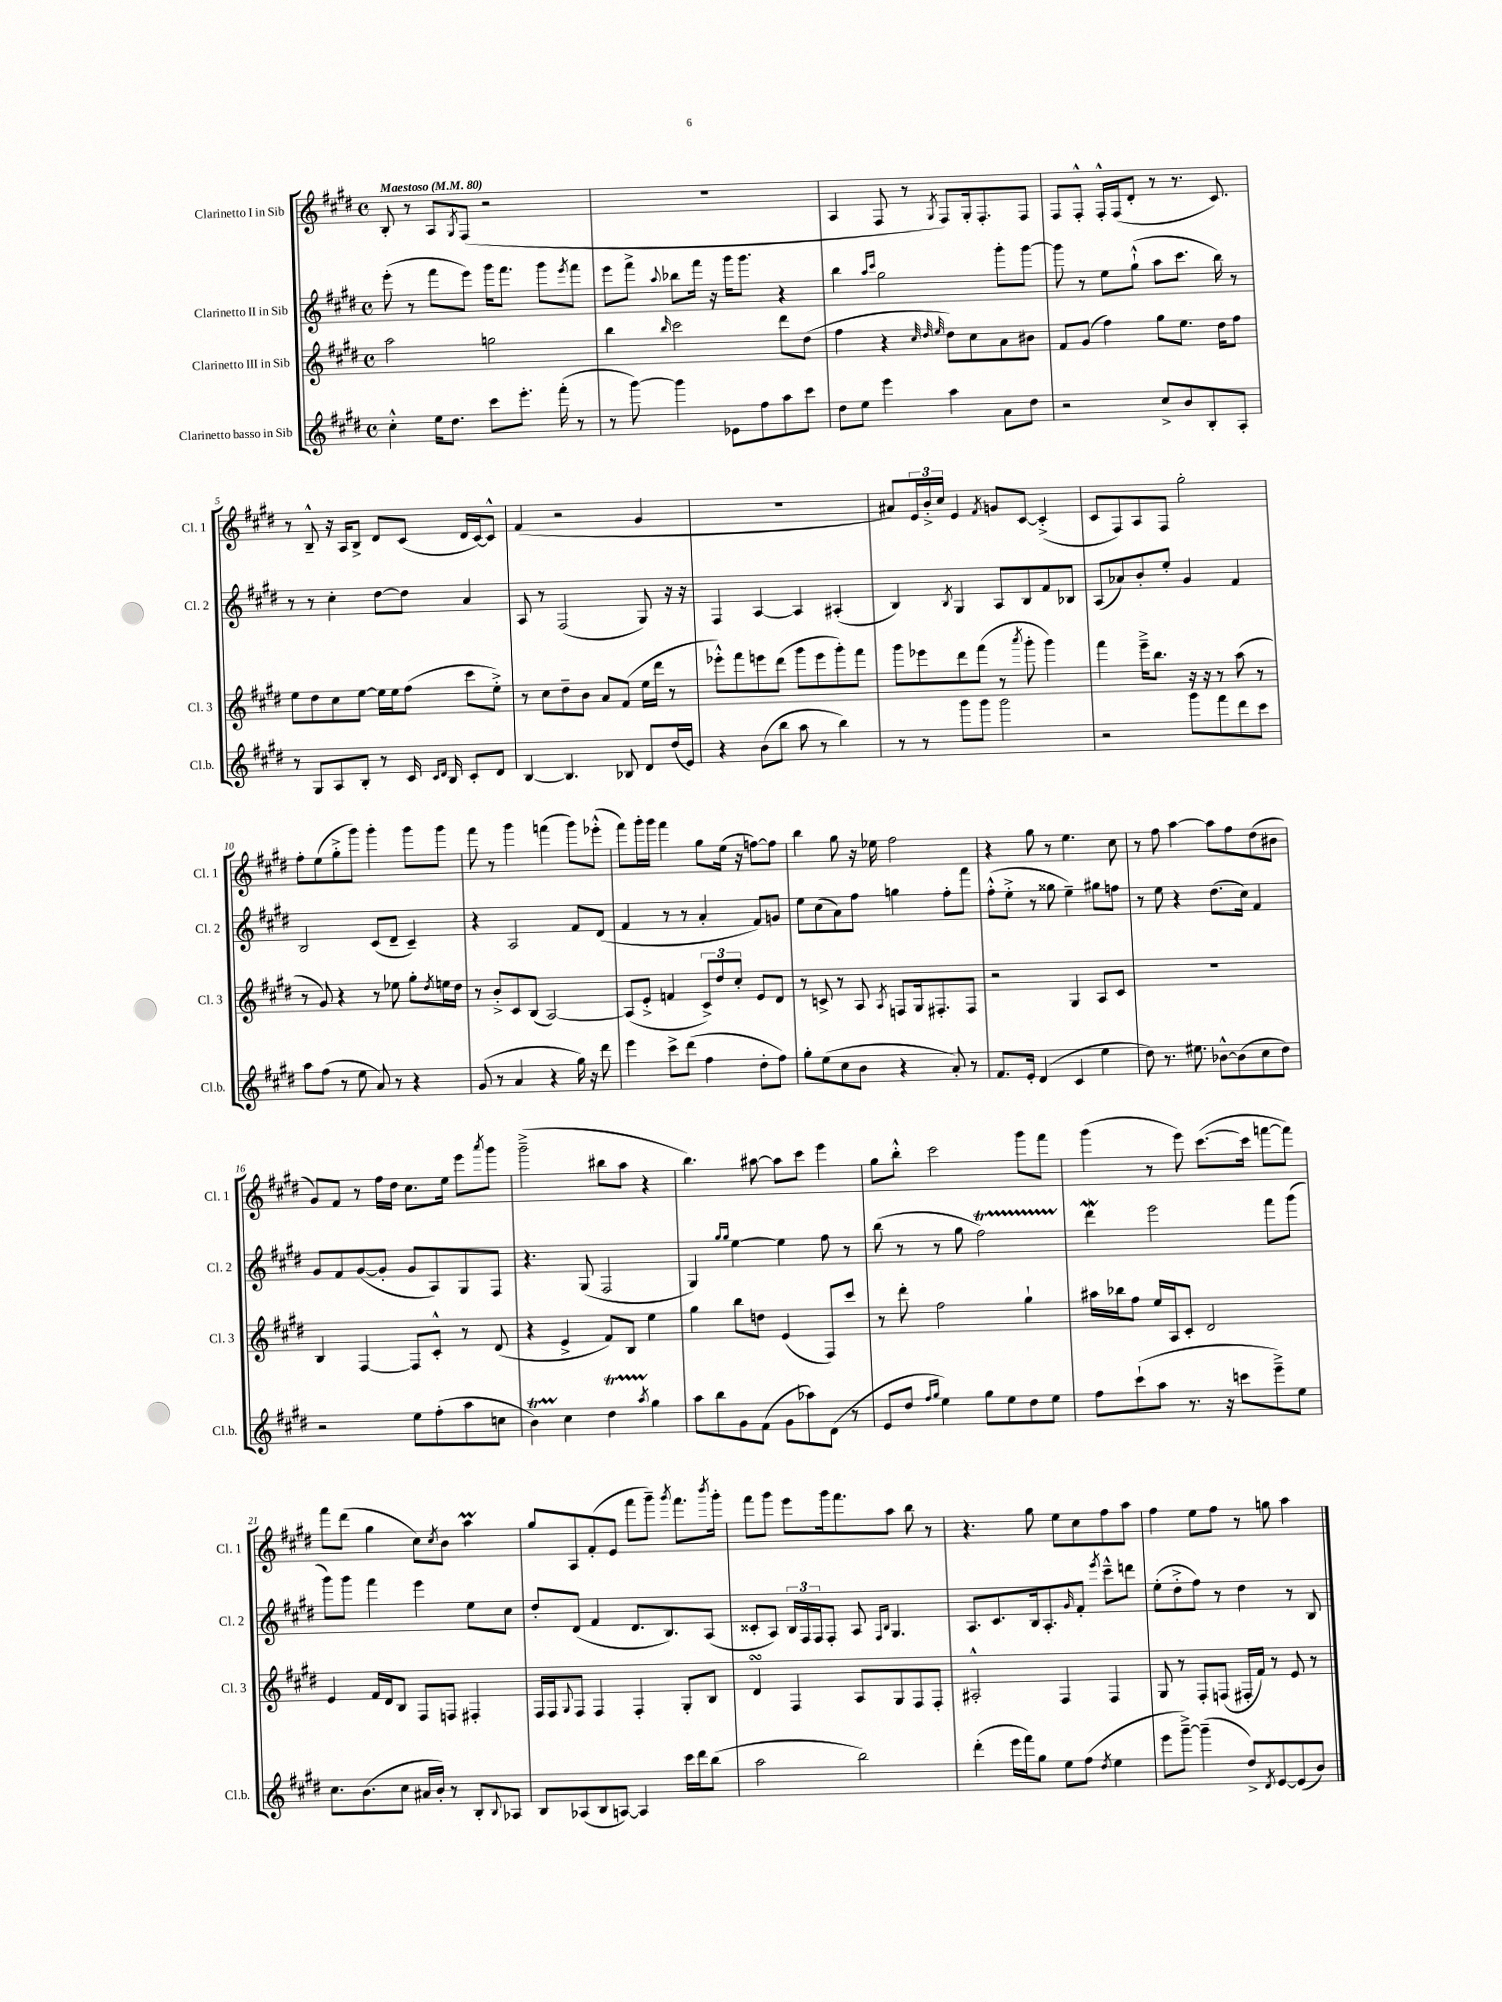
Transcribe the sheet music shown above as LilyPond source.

<<
\new StaffGroup <<
\new Staff = "s0" \with { instrumentName = "Clarinetto I in Sib" shortInstrumentName = "Cl. 1" } {
    \clef treble \key e \major \defaultTimeSignature \time 4/4 \tempo "Maestoso" 4 = 80
    b8-. r8 a8 \acciaccatura { gis8 } fis8( r2 |
    R1 |
    a4 fis8 r8 \acciaccatura { gis8 } fis8) gis16-. fis8.-. fis8 |
    fis8 fis8-.-^ fis16-.-^ fis16( dis'8-. r8 r8. cis'8.) |
    r8 b8---^ r16 a16 b8-> dis'8 cis'8( dis'16 cis'16~) cis'8-^ |
    fis'4( r2 gis'4 |
    R1 |
    ais'8) \tuplet 3/2 { e'16 b'16-.-> cis''16 } e'4 \acciaccatura { fis'8 } g'8 cis'8~ cis'4-.->( |
    cis'8 fis8) a8 fis8 gis''2-. |
    fis''8-. e''8( gis''8-.-> gis'''8) gis'''4-. gis'''8 gis'''8 |
    fis'''8 r8 gis'''4 f'''4( gis'''8) ees'''8-.-^( |
    fis'''8) gis'''16-. gis'''16 fis'''4 gis''8 e''16( r16 f''8~) f''8 |
    b''4 gis''8 r16 ees''16 fis''2 |
    r4 gis''8 r8 e''4. cis''8 |
    r8 fis''8 a''4~ a''8 fis''8 dis''8( bis'8 |
    gis'8) fis'8 r8 fis''16 dis''16 cis''8. e''16 e'''8 \acciaccatura { a'''8 } gis'''8 |
    gis'''2--->( bis''8 a''8 r4 |
    b''4.) ais''8~ ais''8 cis'''8 e'''4 |
    gis''8 b''8-.-^ cis'''2 gis'''8 fis'''8 |
    gis'''4( r8 e'''8) cis'''8.~( cis'''16 f'''8~ f'''8) |
    fis'''8 dis'''8( gis''4 cis''8) \acciaccatura { cis''8 } b'8 a''4\prall |
    gis''8 a8 fis'8-.( e'8 fis'''8 gis'''8--) \acciaccatura { gis'''8 } fis'''8. \acciaccatura { b'''8 } gis'''16-. |
    fis'''8 gis'''8 e'''8 gis'''16 fis'''8. a''8 b''8 r8 |
    r4. gis''8 e''8 cis''8 fis''8 a''8 |
    fis''4 e''8 fis''8 r8 g''8 a''4 \bar "|." |
}
\new Staff = "s1" \with { instrumentName = "Clarinetto II in Sib" shortInstrumentName = "Cl. 2" } {
    \clef treble \key e \major \defaultTimeSignature \time 4/4
    e'''8-.( r8 fis'''8 e'''8) gis'''16 fis'''8. gis'''8 \acciaccatura { e'''8 } fis'''8 |
    e'''8 fis'''8-> \appoggiatura { a''8 } bes''8 fis'''16 r16 gis'''16 gis'''8. r4 |
    b''4 \grace { a''16 cis'''16 } gis''2 gis'''8-. gis'''8~ |
    gis'''8 r8 e''8 gis''8-!-^( a''8 cis'''8. b''16) r8 |
    r8 r8 cis''4-. dis''8~ dis''8 a'4 |
    a8 r8 fis2( gis8) r16 r16 |
    fis4 a4~ a4 ais4-.( |
    b4) \acciaccatura { b8 } gis4 a8 b8 fis'8 bes8 |
    a8( aes'8) b'8-. e''8-. gis'4 fis'4 |
    b2 cis'8( dis'8-- cis'4--) |
    r4 a2 fis'8 dis'8( |
    fis'4 r8 r8 a'4-. fis'8) g'8 |
    e''8 cis''8( a'8) fis''8 g''4 fis''8-. fis'''8 |
    fis''8-.-^( e''8-.-> r8 gisis''8 e''4--) gis''8 f''8 |
    r8 e''8 r4 dis''8.( cis''16) fis'4 |
    gis'8 fis'8 gis'8~( gis'8-. gis'8 a8) gis8 fis8 |
    r4. gis8( fis2 |
    gis4) \grace { gis''16 gis''16 } e''4~ e''4 fis''8 r8 |
    b''8( r8 r8 gis''8 fis''2\startTrillSpan) |
    dis'''4\mordent\stopTrillSpan e'''2 fis'''8 gis'''8( |
    gis'''8) gis'''8 fis'''4 e'''4 e''8 cis''8 |
    dis''8-. dis'8( fis'4 dis'8. b8.) a8( |
    cisis'8-. a8) \tuplet 3/2 { b16 fis16 fis16 } fis8-. a8 \grace { fis16 b16 } gis4. |
    a8. cis'8. b16 a8.-. \grace { gis'16 } fis'8-. \acciaccatura { e'''8 } cis'''8---^ d'''8 |
    e''8-.( dis''8-.-> fis''8) r8 dis''4 r8 b8 \bar "|." |
}
\new Staff = "s2" \with { instrumentName = "Clarinetto III in Sib" shortInstrumentName = "Cl. 3" } {
    \clef treble \key e \major \defaultTimeSignature \time 4/4
    a''2 g''2 |
    b''4 \grace { b''16 } cis'''2 dis'''8 dis''8( |
    fis''4 r4 \grace { cis''32 dis''32 e''32 } dis''8) cis''8 a'8 bis'8 |
    fis'8 gis'8( fis''4) gis''8 e''8. dis''16 fis''8 |
    e''8 dis''8 cis''8 e''8~ e''16 e''16 fis''8( cis'''8 e''8-.->) |
    r8 cis''8 dis''8-- b'8 a'8 fis'8( e''16 dis'''16 r8 |
    ees'''8-.-^) fis'''8 e'''8 dis'''8( gis'''8 e'''8 gis'''8-.) fis'''8 |
    gis'''8 ees'''8 dis'''8 fis'''8( r8 \acciaccatura { a'''8 } gis'''8-. gis'''4) |
    fis'''4 e'''16---> b''8. r16 r16 r8 a''8( r8 |
    r8 gis'8) r4 r8 ees''8 gis''8-. \acciaccatura { dis''8 } e''16 dis''16 |
    r8 b'8-.-> cis'8 b8( a2~) |
    a8( e'8-.-> f'4 \tuplet 3/2 { cis'8->) dis''8 cis''8-. } e'8 dis'8 |
    r8 c'8-> r8 a8 \acciaccatura { a8 } f8 gis16 fis8.-. fis8 |
    r2 gis4 a8 cis'8 |
    R1 |
    b4 fis4~ fis8 cis'8-.-^ r8 dis'8( |
    r4 e'4-> fis'8) b8 e''4 |
    gis''4 b''8 d''8 e'4( fis8) cis'''8 |
    r8 dis'''8-. fis''2 gis''4-! |
    ais''16 bes''16 fis''8 e''16 a16 cis'8-. dis'2 |
    e'4 fis'16 dis'16 b8 fis8 f8 fis4-. |
    fis16 fis16 \appoggiatura { gis8 } fis8 fis4 fis4-. gis8-. b8 |
    dis'4\turn fis4 a8 gis8 fis8 fis8-. |
    ais2-.-^ fis4 fis4 |
    gis8 r8 fis8-. f8( fis16-. fis'16) r8 e'8 r8 \bar "|." |
}
\new Staff = "s3" \with { instrumentName = "Clarinetto basso in Sib" shortInstrumentName = "Cl.b." } {
    \clef treble \key e \major \defaultTimeSignature \time 4/4
    cis''4-.-^ e''16 dis''8. cis'''8 e'''8.-. fis'''16-.( r8 |
    r8 gis'''8~) gis'''4 ees'8 fis''8 a''8 cis'''8 |
    dis''8 e''8 e'''4 a''4 a'8 dis''8 |
    r2 cis''8-> b'8 b8-. a8-. |
    r8 gis8 a8 b8-. r8 cis'16 \grace { cis'16 dis'16 } b16 cis'8-. dis'8 |
    b4~ b4. bes8 dis'8 dis''16( e'16) |
    r4 b'8( b''8 a''8 r8 b''4) |
    r8 r8 gis'''8 gis'''8 gis'''2 |
    r2 gis'''8 fis'''8 dis'''8 cis'''8 |
    a''8 fis''8( r8 e''8 a'8) r8 r4 |
    gis'8( r8 a'4 r4 gis''16) r16 dis'''8 |
    e'''4 cis'''8-> dis'''8( fis''4 dis''8-. fis''8) |
    gis''8-. e''8( cis''8 b'8 r4 a'8-.) r8 |
    fis'8. e'16-. dis'4( cis'4 e''4 |
    dis''8) r8. eis''8. bes'8~-^ bes'8( cis''8 dis''8) |
    r2 e''8 fis''8-.( a''8 c''8 |
    b'4\startTrillSpan) cis''4\stopTrillSpan dis''4\startTrillSpan \acciaccatura { a''8 } gis''4\stopTrillSpan |
    a''8 b''8 gis'8 fis'8( gis'8 aes''8) dis'8( r8 |
    e'8 dis''8 \grace { fis''16 gis''16 } e''4) gis''8 e''8 dis''8 e''8 |
    fis''8 cis'''8-!( a''8 r8. r16 c'''8 e'''8--->) e''8 |
    cis''8. b'8.( cis''8 ais'16 b'16-.) r8 b8-. \appoggiatura { b8 } aes8 |
    b8 aes8( b8 a8~) a4 cis'''16 dis'''16 b''8( |
    a''2 b''2) |
    dis'''4-.( e'''16 fis'''16) gis''8 e''8 fis''8( \acciaccatura { dis''8 } e''4 |
    e'''8 gis'''8~--->) gis'''4--( dis''8->) \acciaccatura { dis'8 } e'8~ e'8( b'8) \bar "|." |
}
>>
>>
